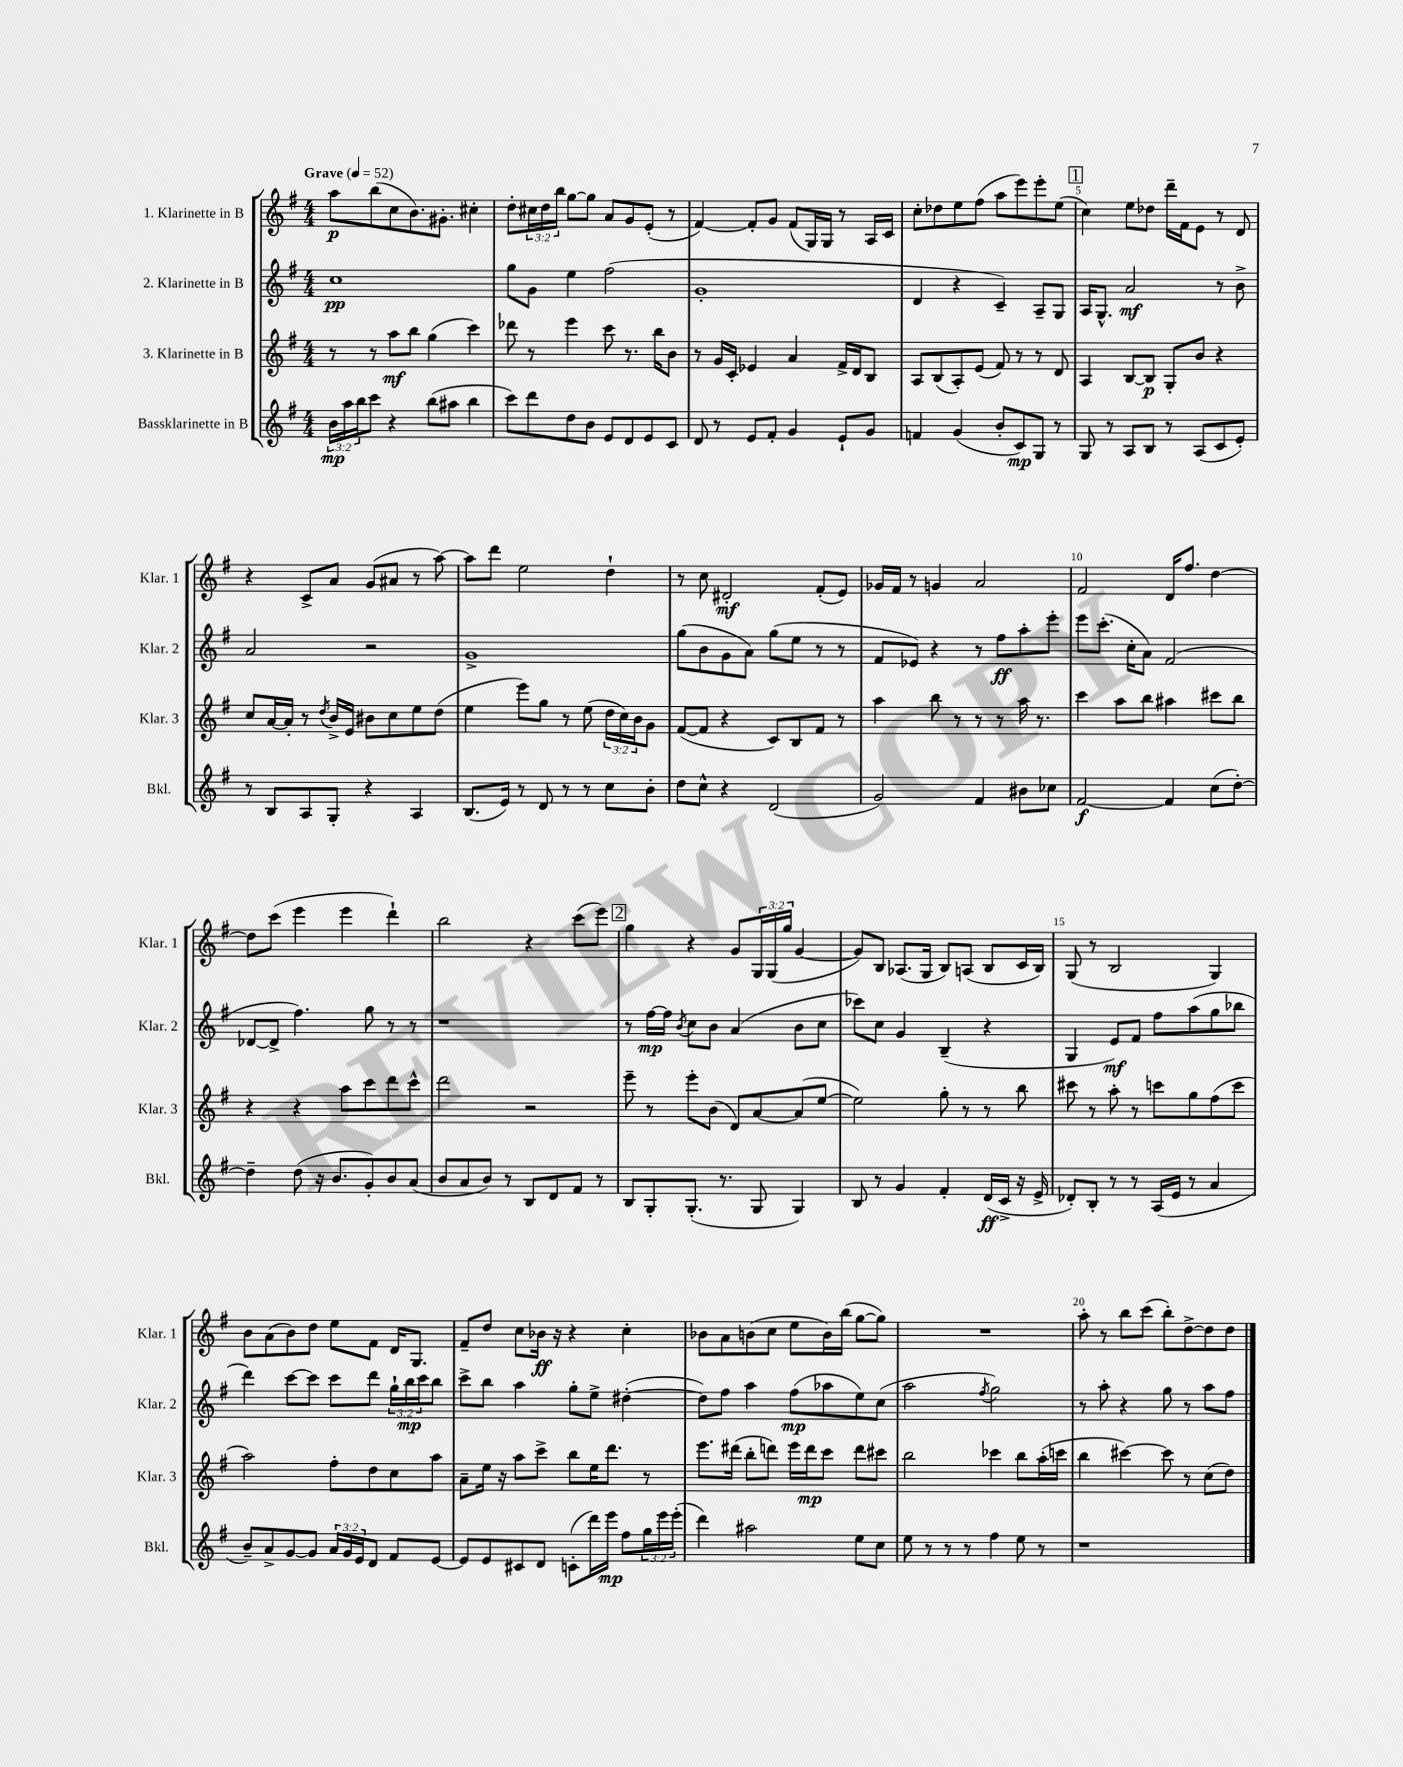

**kern	**kern	**kern	**kern
*staff4	*staff3	*staff2	*staff1
*clefG2	*clefG2	*clefG2	*clefG2
*k[f#]	*k[f#]	*k[f#]	*k[f#]
*M4/4	*M4/4	*M4/4	*M4/4
*MM52	*MM52	*MM52	*MM52
24b	8r	1cc	8aa
24aa	.	.	.
24bb	.	.	.
8ccc	8r	.	(8bb
4r	8aa	.	8cc
.	8bb	.	8.b)
(8bb	(4gg	.	.
.	.	.	8.g#'
8aa#	.	.	.
4bb	4ccc)	.	4cc#'
=	=	=	=
8ccc)	8ddd-	8gg	8dd'
8ddd	8r	8g	24cc#
.	.	.	24dd
.	.	.	24bb
8dd	4eee	4ee	[8gg
8b	.	.	8gg]
8e	8ccc	(2ff#	8a
8d	8.r	.	8g
8e	.	.	(8e'
.	16bb	.	.
8c	8b	.	8r
=	=	=	=
8d	8r	1g'	[4f#)
8r	16g	.	.
.	16c'	.	.
8e	4e-	.	8f#']
8f#'	.	.	8g
4g	4a	.	(8f#
.	.	.	16G)
.	.	.	16G
8e`	16f#^	.	8r
.	16d	.	.
8g	8B	.	16A
.	.	.	16c
=	=	=	=
4f	8A	4d	8cc'
.	(8B	.	8dd-
(4g	8A')	4r	8ee
.	(8e	.	(8ff#
8b'	8f#)	4c~)	8aa
8c)	8r	.	8eee)
8G	8r	8A~	8eee'
8r	8d	8G	(8ee
=	=	=	=
8G	4A	16A	4cc)
.	.	8.G^^	.
8r	.	.	.
8A	[8B	2a	8ee
8B	8B]	.	8dd-
8r	8G'	.	16ddd~
.	.	.	16f#
(8A	8b	.	8e
8c	4r	8r	8r
8e')	.	8b^	8d
=	=	=	=
8r	8cc	2a	4r
8B	[16a	.	.
.	16a']	.	.
8A	8r	.	8c^
.	8qdd	.	.
8G'	16b^	.	8a
.	16e	.	.
4r	8b#	2r	(8g
.	8cc	.	8a#
4A	8ee	.	8r
.	(8dd	.	[8aa)
=	=	=	=
(8.B	4ee	1g^	8aa]
.	.	.	8ddd
16e)	.	.	.
8r	8eee)	.	2ee
8d	8gg	.	.
8r	8r	.	.
8r	(8ee	.	.
8cc	24dd	.	4dd`
.	24cc)	.	.
.	24b	.	.
8b'	8g	.	.
=	=	=	=
8dd	([8f#	(8gg	8r
8cc^^	8f#]	8b	8cc
4r	4r	8g	2d#'
.	.	8a)	.
(2d	8c)	(8gg	.
.	8B	8ee	.
.	8f#	8r	(8f#'
.	8r	8r	8e)
=	=	=	=
2g)	4aa	8f#	16g-
.	.	.	16f#
.	.	8e-)	8r
.	8bb	4r	4g
.	8r	.	.
4f#	8r	8r	2a
.	8r	8ff#	.
8b#	16aa	8aa'	.
.	8.r	.	.
8cc-	.	8eee'	.
=	=	=	=
[2f#	4ccc	8eee	2f#
.	.	(8.ccc'	.
.	8aa	.	.
.	.	16cc'	.
.	8bb	8a)	.
4f#]	4aa#	(2f#	16d
.	.	.	8.ff#
(8cc	8ccc#	.	[4dd
[8dd')	8bb	.	.
=	=	=	=
4dd~]	4r	[8d-	8dd]
.	.	8d-^]	(8ccc
(8dd	4r	4.ff#)	4eee
16r	.	.	.
8.b	.	.	.
.	8aa	.	4eee
8g')	8ccc	8gg	.
8b	8ddd	8r	4ddd`)
(8a	8ccc^^	8r	.
=	=	=	=
8b	2ddd	1r	2bb
8a	.	.	.
8b)	.	.	.
8r	.	.	.
8B	2r	.	4r
8d	.	.	.
8f#	.	.	(8ccc
8r	.	.	8eee)
=	=	=	=
8B	8eee~	8r	4gg
8G'	8r	[16ff#	.
.	.	16ff#]	.
.	.	8qb	.
(8.G'	8eee'	8cc	4r
.	(8b	8b	.
8.r	.	.	.
.	8d)	(4a	8g
8G	[8a	.	24G
.	.	.	(24G
.	.	.	24gg
4G)	(8a]	8b	[4g
.	[8ee	8cc	.
=	=	=	=
8B	2ee])	8ccc-)	8g])
8r	.	8cc	8B
4g	.	4g	(8.A-
.	.	.	16G
4f#'	8gg'	(4B~	8B)
.	8r	.	(8A
(16d	8r	4r	8B
16c^	.	.	.
16r	8bb	.	16c
16e^	.	.	16B)
=	=	=	=
8d-')	8ccc#	4G	(8G
8B'	8r	.	8r
8r	8aa'	8e)	2B
8r	8r	8f#	.
(16A	8ccc	8ff#	.
16e	.	.	.
8r	8gg	(8aa	.
4a	(8ff#	8gg	4G)
.	8ccc	8bb-	.
=	=	=	=
8b~)	2aa)	4ddd)	8b
8a^	.	.	(8a
[8g	.	[8ccc	8b)
8g]	.	8ccc]	8dd
24a	8ff#'	8ccc	8ee
24g	.	.	.
24e	.	.	.
8d	8dd	8ddd	8f#
8f#	8cc	24gg`	16d
.	.	24bb	.
.	.	.	8.G
.	.	24ccc	.
[8e	8aa	8bb	.
=	=	=	=
8e]	8a~	8ccc^	8f#~
8e	16ee	8bb	8dd
.	16r	.	.
8c#	8aa	4aa	8cc
8d	8ccc^	.	16b-
.	.	.	16r
(8c'	8bb	8gg'	4r
16ddd)	16ee	8ee^	.
16eee	8.ddd	.	.
8ff#	.	([4dd#'	4cc'
24gg	8r	.	.
24eee	.	.	.
(24eee'	.	.	.
=	=	=	=
4ddd)	8.eee	8dd#])	8b-
.	.	8ff#	8a
.	(16ddd#	.	.
2aa#	8bb'	4aa	(8b
.	8ddd)	.	8cc
.	16eee	(8ff#	8ee
.	16ddd	.	.
.	8ccc	8aa-	16b)
.	.	.	(16bb
8ee	8ddd	8ee)	[8gg
8cc	8ccc#	(8cc	8gg])
=	=	=	=
8ee	2bb	2aa	1r
8r	.	.	.
8r	.	.	.
8r	.	.	.
.	.	8qff#	.
4ff#	4ccc-	2gg)	.
8ee	8bb	.	.
8r	(16aa'	.	.
.	16ccc	.	.
=	=	=	=
1r	4bb	8r	8aa'
.	.	8aa'	8r
.	[4ccc#)	4r	8bb
.	.	.	(8ccc
.	8ccc#]	8gg	8bb')
.	8r	8r	[8dd^
.	(8cc	8aa	8dd]
.	8dd)	8ff#	8dd
==	==	==	==
*-	*-	*-	*-
